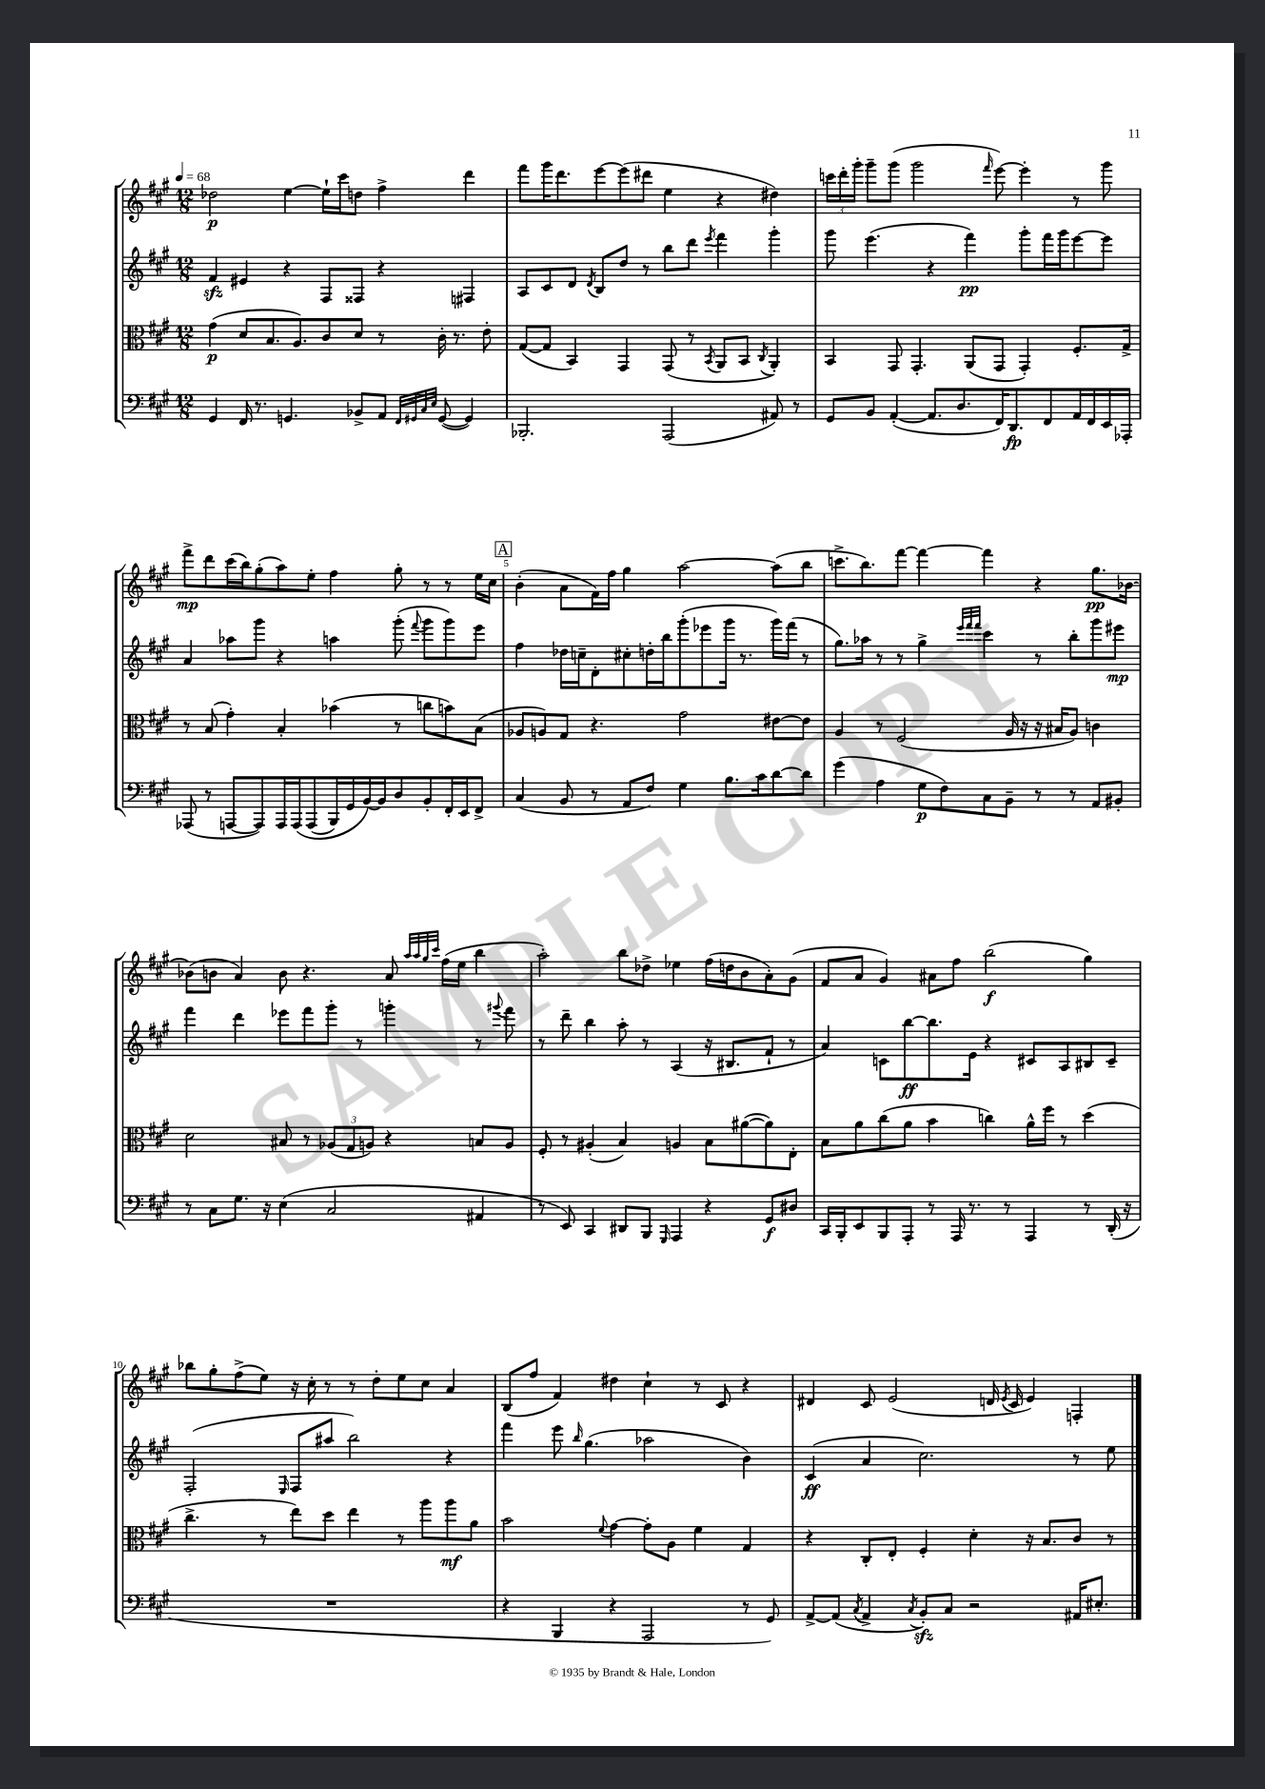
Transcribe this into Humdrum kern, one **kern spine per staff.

**kern	**dynam	**kern	**dynam	**kern	**dynam	**kern	**dynam
*part4	*part4	*part3	*part3	*part2	*part2	*part1	*part1
*staff4	*staff4	*staff3	*staff3	*staff2	*staff2	*staff1	*staff1
*clefF4	*	*clefC3	*	*clefG2	*	*clefG2	*
*k[f#c#g#]	*	*k[f#c#g#]	*	*k[f#c#g#]	*	*k[f#c#g#]	*
*M12/8	*	*M12/8	*	*M12/8	*	*M12/8	*
*MM68	*	*MM68	*	*MM68	*	*MM68	*
=1	=1	=1	=1	=1	=1	=1	=1
4GG#/	.	(4g#\	p	4f#zz/	.	2dd-X\	p
16FF#/	.	8d/L	.	4e#X/	.	.	.
8.r	.	.	.	.	.	.	.
.	.	8.B/	.	.	.	.	.
4.GGn/	.	.	.	4r	.	[4ee\	.
.	.	8.A/)	.	.	.	.	.
.	.	8c#/	.	8F#/L	.	16ee`\LL]	.
.	.	.	.	.	.	16ccc#\J	.
8BB-X^/L	.	8d/J	.	8F##X/J	.	8ddn\J	.
8AA/J	.	8r	.	4r	.	4ff#^\	.
32qqFF#/LLL	.	.	.	.	.	.	.
32qqGG#X/	.	.	.	.	.	.	.
32qqC#/	.	.	.	.	.	.	.
32qqE/JJJ	.	.	.	.	.	.	.
([8GG#/	.	16c#'\	.	.	.	.	.
.	.	8.r	.	.	.	.	.
4GG#/])	.	.	.	4F#X/	.	4ddd\	.
.	.	8e'\	.	.	.	.	.
=2	=2	=2	=2	=2	=2	=2	=2
2.BBB-X'/	.	([8G#/L	.	8A/L	.	8fff#\L	.
.	.	8G#/J]	.	8c#/	.	16ggg#\K	.
.	.	.	.	.	.	8.ddd\	.
.	.	4BB/)	.	8d/J	.	.	.
.	.	.	.	8qd/	.	.	.
.	.	.	.	8B/L	.	[8eee\	.
.	.	4GG#/	.	8dd/J	.	(8eee\]	.
.	.	.	.	8r	.	8ddd#X\J	.
(2AAA/	.	(8GG#/	.	8bb\L	.	4ee\	.
.	.	8r	.	8ddd\J	.	.	.
.	.	8qBB/	.	8qeee/	.	.	.
.	.	8AA/L	.	4fff#\	.	4r	.
.	.	8BB/J	.	.	.	.	.
.	.	8qC#/	.	.	.	.	.
8AA#X/)	.	4AA'/)	.	4ggg#'\	.	4dd#X\)	.
8r	.	.	.	.	.	.	.
=3	=3	=3	=3	=3	=3	=3	=3
8GG#/L	.	4BB/	.	8ggg#\	.	24cccn\LL	.
.	.	.	.	.	.	24ddd'\	.
.	.	.	.	.	.	24ggg#'\JJ	.
8BB/J	.	.	.	(4.eee\	.	8ggg#~\L	.
([4AA'/	.	8GG#/	.	.	.	(8ggg#\J	.
.	.	4.GG#'/	.	.	.	2ggg#\	.
8.AA/L]	.	.	.	4r	.	.	.
8.D/	.	.	.	.	.	.	.
.	.	(8AA/L	.	4fff#\)	pp	.	.
.	.	.	.	.	.	16qqfff#/	.
16FF#/K)	.	8GG#/J	.	.	.	[8eee\)	.
8.DD/	fp	.	.	.	.	.	.
.	.	4GG#'/)	.	8ggg#'\L	.	4eee'\]	.
8FF#/	.	.	.	16fff#\L	.	.	.
.	.	.	.	16ggg#\J	.	.	.
16AA/L	.	8.F#'/L	.	[8eee\	.	8r	.
16FF#/	.	.	.	.	.	.	.
16EE/	.	.	.	8eee\J]	.	8ggg#\	.
16AAA-X'/JJ	.	16G#^/Jk	.	.	.	.	.
!!LO:LB:g=z
=4	=4	=4	=4	=4	=4	=4	=4
(8AAA-X/	.	8r	.	4a/	.	8fff#^\L	mp
8r	.	(8B/	.	.	.	8ddd\	.
[8AAAn/L	.	4g#'\)	.	8aa-X\L	.	(16ccc#\L	.
.	.	.	.	.	.	16bb\J)	.
8AAA/])	.	.	.	8ggg#\J	.	(8gg#'\	.
16AAA/L	.	4B'/	.	4r	.	8aa\)	.
(16AAA/J	.	.	.	.	.	.	.
(8AAA/	.	.	.	.	.	8ee'\J	.
16BBB/L)	.	(4b-X\	.	4aan\	.	4ff#\	.
16GG#/	.	.	.	.	.	.	.
[16BB/)	.	.	.	.	.	.	.
16BB/J]	.	.	.	.	.	.	.
8D/	.	8r	.	(8ggg#'\	.	8gg#'\	.
.	.	.	.	8qqfff#/	.	.	.
8BB'/	.	8ccn\L	.	8ggg#\L	.	8r	.
16FF#'/L	.	8bn\)	.	8ggg#\)	.	8r	.
16EE/J	.	.	.	.	.	.	.
8FF#^/J	.	(8B\J	.	8eee\J	.	16ee\LL	.
.	.	.	.	.	.	16cc#\JJ	.
!!LO:REH:place=s1:t=A
=5	=5	=5	=5	=5	=5	=5	=5
(4C#/	.	8A-X/L	.	4ff#\	.	(4b'\	.
.	.	8An/)	.	.	.	.	.
8BB/	.	8G#/J	.	16dd-X\LL	.	8a\L	.
.	.	.	.	16ccn~\J	.	.	.
8r	.	4.r	.	8d'\	.	16f#\L)	.
.	.	.	.	.	.	16ff#\JJ	.
8AA/L	.	.	.	8cc#X'\	.	4gg#\	.
8F#/J)	.	.	.	16ddn'\L	.	.	.
.	.	.	.	16bb\J	.	.	.
4G#\	.	2g#\	.	(8ggg#'\	.	[2aa\	.
.	.	.	.	8eee-X\	.	.	.
8.B\L	.	.	.	16ggg#\Jk	.	.	.
.	.	.	.	8.r	.	.	.
16c#\k	.	.	.	.	.	.	.
[8d\	.	[8e#X\L	.	16ggg#\LL)	.	(8aa\L]	.
.	.	.	.	(16fff#\JJ	.	.	.
8d\J]	.	8e#\J]	.	8r	.	8bb\J	.
=6	=6	=6	=6	=6	=6	=6	=6
(4g#\	.	4A/	.	8.gg#\L)	.	8.cccn^\L	.
.	.	.	.	16aa-X\Jk	.	8.bb\)	.
4A\	.	8r	.	8r	.	.	.
.	.	(2F#/	.	8r	.	[8fff#\J	.
8G#\L	p	.	.	4gg#^\	.	4fff#\_	.
8F#\)	.	.	.	.	.	.	.
.	.	.	.	32qqeee/LLL	.	.	.
.	.	.	.	32qqfff#/	.	.	.
.	.	.	.	32qqfff#/JJJ	.	.	.
8C#\	.	.	.	4ccc#\	.	4fff#\]	.
8BB~\J	.	16A/	.	.	.	.	.
.	.	16r	.	.	.	.	.
8r	.	16r	.	8r	.	4r	.
.	.	16B#X/KL	.	.	.	.	.
8r	.	8A/J)	.	8bb'\L	.	.	.
8AA/L	.	4cn\	.	8ggg#\	.	8.gg#\L	pp
8BB#X'/J	.	.	.	8eee#X\J	mp	.	.
.	.	.	.	.	.	[16b-X\Jk	.
!!LO:LB:g=z
=7	=7	=7	=7	=7	=7	=7	=7
8r	.	2d\	.	4fff#\	.	(8b-X\L]	.
8C#\L	.	.	.	.	.	8bn\J	.
8.G#\J	.	.	.	4ddd\	.	4a/)	.
16r	.	.	.	.	.	.	.
(4E\	.	8B#X/	.	8eee-X\L	.	8b\	.
.	.	8r	.	8fff#\	.	4.r	.
2C#/	.	(12A-X/L	.	8ggg#'\J	.	.	.
.	.	12G#/	.	.	.	.	.
.	.	.	.	8r	.	.	.
.	.	12An/J)	.	.	.	.	.
.	.	4r	.	4gggn'\	.	8a/	.
.	.	.	.	.	.	32qqaa/LLL	.
.	.	.	.	.	.	32qqaa/	.
.	.	.	.	.	.	32qqgg#/	.
.	.	.	.	.	.	32qqccc#/JJJ	.
.	.	.	.	.	.	(16ff#\LL	.
.	.	.	.	.	.	16ee\JJ	.
4AA#X/	.	8Bn/L	.	8r	.	4bb\	.
.	.	.	.	8qqggg#X/	.	.	.
.	.	8A/J	.	8fff#\	.	.	.
=8	=8	=8	=8	=8	=8	=8	=8
8r	.	8F#'/	.	8r	.	2aa'\)	.
8EE/)	.	8r	.	8ddd~\	.	.	.
4CC#/	.	(4A#X'/	.	4bb\	.	.	.
8DD#X/L	.	4B/)	.	8aa'\	.	8bb\L	.
8BBB/J	.	.	.	8r	.	8dd-X^\J	.
16qqGGG#/	.	.	.	.	.	.	.
4AAA/	.	4An/	.	(4A/	.	4ee-X\	.
4r	.	8B\L	.	16r	.	(16ff#\LL	.
.	.	.	.	8.B#X/L	.	16ddn\J	.
.	.	([8a#X\	.	.	.	8b\	.
8GG#/L	f	8a#\])	.	8f#`/J	.	8a'\)	.
8D#X/J	.	8E'\J	.	8r	.	(8g#\J	.
=9	=9	=9	=9	=9	=9	=9	=9
16CC#/LL	.	8B\L	.	4a/)	.	8f#/L	.
16BBB'/J	.	.	.	.	.	.	.
8EE/	.	8a\	.	.	.	8a/J	.
8BBB/	.	(8cc#\	.	8cn\L	.	4g#/)	.
8AAA'/J	.	8a\J	.	[8bb\	ff	.	.
8r	.	4b\	.	8.bb\]	.	8a#X\L	.
16AAA/	.	.	.	.	.	8ff#\J	.
8.r	.	.	.	16e\Jk	.	.	.
.	.	4ccn\)	.	4r	.	(2bb\	f
8r	.	.	.	.	.	.	.
4AAA/	.	16a^^\LL	.	8c#X/L	.	.	.
.	.	16ff#\JJ	.	.	.	.	.
.	.	8r	.	8A/	.	.	.
8r	.	(4dd\	.	8B#X/	.	4gg#\)	.
(16DD'/	.	.	.	8c#~/J	.	.	.
16r	.	.	.	.	.	.	.
!!LO:LB:g=z
=10	=10	=10	=10	=10	=10	=10	=10
1.r	.	4.cc#^\	.	(2F#'/	.	8bb-X\L	.
.	.	.	.	.	.	8gg#'\	.
.	.	.	.	.	.	(8ff#^\	.
.	.	8r	.	.	.	8ee\J)	.
.	.	.	.	16qqE/	.	.	.
.	.	8ee\L)	.	8F#/L	.	16r	.
.	.	.	.	.	.	16cc#'\	.
.	.	8dd\J	.	8aa#X/J	.	8r	.
.	.	4ee\	.	2bb\)	.	8r	.
.	.	.	.	.	.	8dd'\L	.
.	.	8r	.	.	.	8ee\	.
.	.	8aa\L	.	.	.	8cc#\J	.
.	.	8aa\	mf	4r	.	4a/	.
.	.	8a\J	.	.	.	.	.
=11	=11	=11	=11	=11	=11	=11	=11
4r	.	2b\	.	4fff#\	.	(8B/L	.
.	.	.	.	.	.	8ff#/J	.
4BBB/	.	.	.	8eee\	.	4f#/)	.
.	.	.	.	16qqbb/	.	.	.
.	.	.	.	(4.gg#\	.	.	.
.	.	8qqf#/	.	.	.	.	.
4r	.	[4g#\	.	.	.	4dd#X\	.
2AAA/	.	8g#'\L]	.	2aa-X\	.	4cc#`\	.
.	.	8A\J	.	.	.	.	.
.	.	4f#\	.	.	.	8r	.
.	.	.	.	.	.	8c#/	.
8r	.	4G#/	.	4b\)	.	4r	.
8GG#/)	.	.	.	.	.	.	.
=12	=12	=12	=12	=12	=12	=12	=12
[8AA^/L	.	4r	.	(4c#/	ff	4d#X/	.
(8AA/J]	.	.	.	.	.	.	.
8qC#/	.	.	.	.	.	.	.
4AA^/	.	8C#'/L	.	4a/	.	8c#/	.
.	.	8E'/J	.	.	.	(2e/	.
8qC#/	.	.	.	.	.	.	.
8BBzz'/L)	.	4F#'/	.	2.cc#\)	.	.	.
8C#/J	.	.	.	.	.	.	.
2r	.	4d'\	.	.	.	.	.
.	.	.	.	.	.	16dn/	.
.	.	.	.	.	.	8qe/	.
.	.	.	.	.	.	16c#/	.
.	.	16r	.	.	.	4e/)	.
.	.	8.B/L	.	.	.	.	.
16AA#X/KL	.	8c#/J	.	8r	.	4Fn'/	.
8.E#X'/J	.	.	.	.	.	.	.
.	.	8r	.	8ee\	.	.	.
==	==	==	==	==	==	==	==
*-	*-	*-	*-	*-	*-	*-	*-
